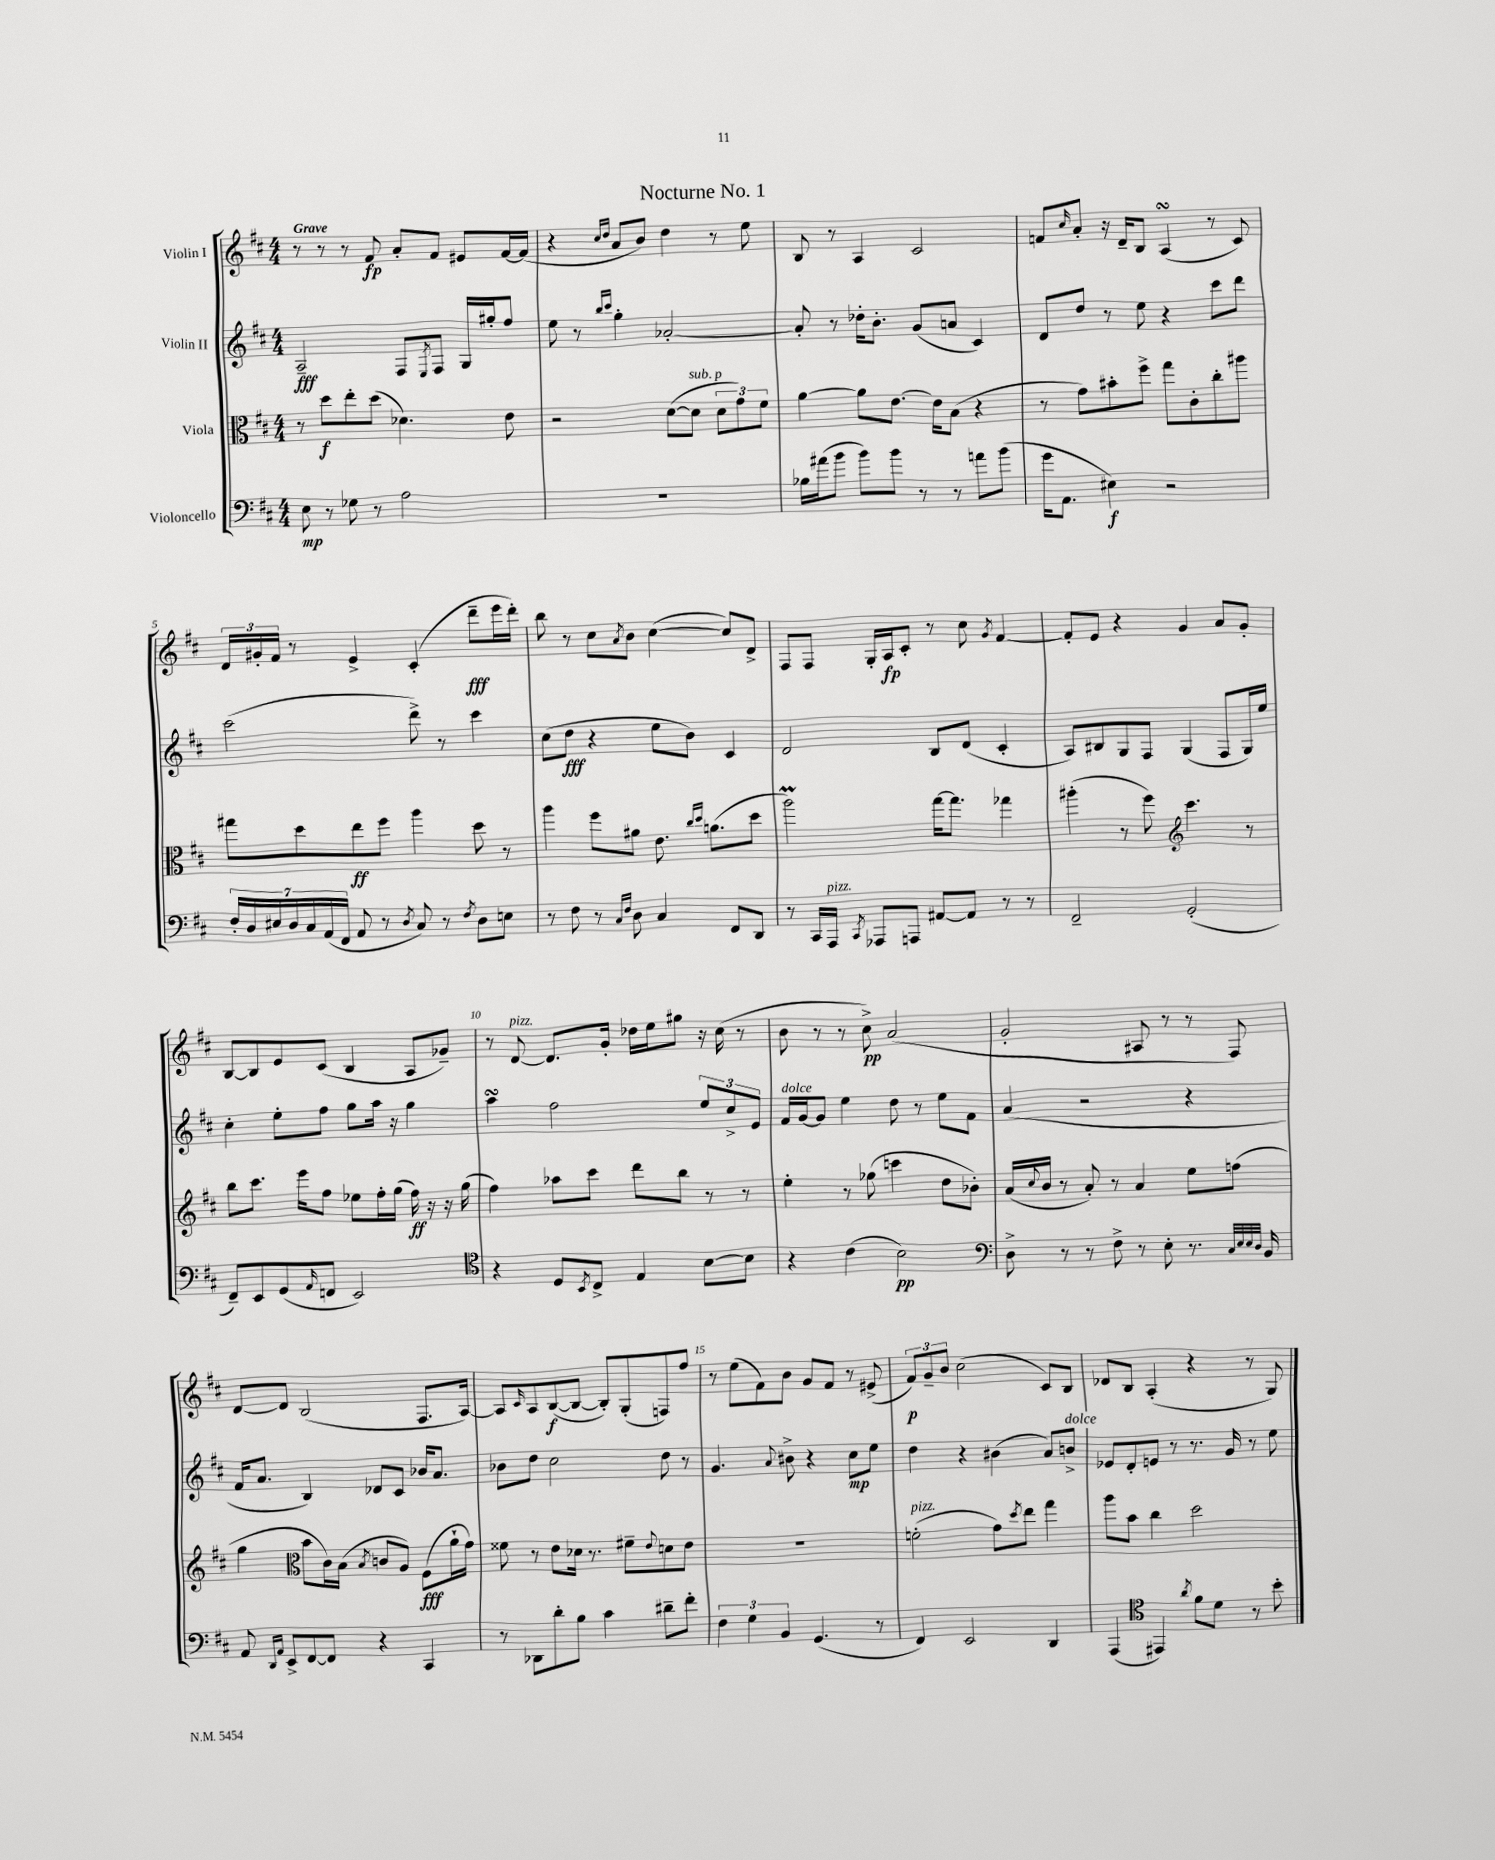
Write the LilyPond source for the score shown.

\header { title = "Nocturne No. 1" }
<<
\new StaffGroup <<
\new Staff = "s0" \with { instrumentName = "Violin I" } {
    \clef treble \key d \major \numericTimeSignature \time 4/4 \tempo "Grave"
    r8 r8 r8 fis'8\fp a'8-. fis'8 eis'8 fis'16~ fis'16( |
    r4 \grace { cis''16 d''16 } a'8 b'8) d''4 r8 e''8 |
    b8 r8 a4 cis'2 |
    f'8 \grace { cis''16 } a'8-. r16 d'16-- b8 a4\turn( r8 cis'8) |
    \tuplet 3/2 { d'16 gis'16-. fis'16 } r8 e'4-> cis'4-.( d'''8--\fff e'''16 d'''16-.) |
    b''8 r8 cis''8 \acciaccatura { a'8 } b'8 cis''4~( cis''8) d'8-> |
    fis8 fis8 g16-. a16\fp cis'8-. r8 cis''8 \acciaccatura { g'8 } fis'4~ |
    fis'8-. e'8 r4 g'4 a'8 g'8-. |
    b8~ b8 e'8 cis'8( b4 a8 ges'8--) |
    r8 d'8~^\markup { \italic "pizz." } d'8. g'16-. des''16 e''16 gis''8 r16 cis''16( r8 |
    b'8 r8 r8 cis''8->\pp) a'2( |
    g'2-. ais8 r8 r8 fis8) |
    d'8~ d'8 b2( fis8. a16~) |
    a8 \grace { cis'16 } a8 b8~\f( b8~ b8-.) g8-.( f8) fis''8 |
    r8 e''8( fis'8) b'8 g'8 fis'8 r8 eis'8->( |
    \tuplet 3/2 { fis'8\p) g'8-- b'8 } cis''2( cis'8) b8 |
    des'8 b8 a4-.( r4 r8 g8) \bar "|." |
}
\new Staff = "s1" \with { instrumentName = "Violin II" } {
    \clef treble \key d \major \numericTimeSignature \time 4/4
    a2--\fff fis8 \acciaccatura { e8 } fis8 g16 gis''16-. fis''8 |
    e''8 r8 \grace { b''16 cis'''16 } g''4-. aes'2~-. |
    aes'8-. r8 des''16-. b'8.-. g'8( a'8 cis'4) |
    d'8 d''8 r8 e''8 r4 cis'''8 d'''8 |
    cis'''2( d'''8->) r8 cis'''4 |
    cis''8( d''8\fff r4 e''8 b'8) cis'4 |
    d'2 b8 d'8( cis'4-. |
    a8) bis8 g8 fis8 g4( fis8 g16) e''16 |
    cis''4-. e''8-. fis''8 g''8 a''16 r16 g''4 |
    a''4\turn fis''2 \tuplet 3/2 { e''8 cis''8-> e'8 } |
    fis'16^\markup { \italic "dolce" } g'16~ g'8 e''4 d''8 r8 e''8 fis'8 |
    a'4( r2 r4 |
    fis'16 a'8. b4) des'8 cis'8 bes'16 a'8. |
    bes'8 d''8 cis''2 d''8 r8 |
    g'4. \appoggiatura { a'8 } bis'8-> r4 cis''8\mp e''8 |
    d''4 r4 bis'4( a'8) b'8->^\markup { \italic "dolce" } |
    ees'8 d'8-. e'8 r8 r8. g'16 r8 e''8 \bar "|." |
}
\new Staff = "s2" \with { instrumentName = "Viola" } {
    \clef alto \key d \major \numericTimeSignature \time 4/4
    r8 d''8\f e''8-. d''8( des'4.) e'8 |
    r2 d'8~( d'8^\markup { \italic "sub. p" } \tuplet 3/2 { d'8 g'8) fis'8 } |
    a'4~ a'8 e'8.~ e'16 b8( r4 |
    r8 g'8) bis'8-. fis''8-> g''8 cis'8-. cis''8-. ais''8 |
    gis''8 d''8 e''8\ff fis''8 a''4 d''8 r8 |
    a''4 fis''8 ais'8 e'8. \grace { cis''16 d''16 } a'8.( d''8 |
    a''2\prall) g''16~ g''8. ges''4 |
    ais''4-.( r8 fis''8) \clef treble cis'''4. r8 |
    b''8 cis'''8. e'''16 fis''8 ees''8 fis''16-. g''16( fis''16\ff) r16 r16 g''16( |
    fis''4) aes''8 cis'''8 d'''8 b''8 r8 r8 |
    e''4-. r8 ges''8( c'''4 d''8 bes'8-.) |
    a'16( \appoggiatura { cis''8 } b'16 r8 a'8-.) r8 a'4 e''8 f''8( |
    g''4 \clef alto b'8 cis'16) b16( \acciaccatura { b8 } c'8 a8) fis8\fff( a'16-! g'16) |
    fisis'8 r8 e'8 des'16 r8. fis'8-- \appoggiatura { e'8 } d'8 e'8 |
    R1 |
    f'2-.^\markup { \italic "pizz." }( g'8) \acciaccatura { d''8 } e''8 g''4 |
    a''8 b'8 cis''4 d''2 \bar "|." |
}
\new Staff = "s3" \with { instrumentName = "Violoncello" } {
    \clef bass \key d \major \numericTimeSignature \time 4/4
    e8\mp r8 ges8 r8 a2 |
    R1 |
    bes16 ais'16( b'8 b'8) b'8 r8 r8 a'8 b'8( |
    g'16 a,8. eis4\f) r2 |
    \tuplet 7/4 { fis16-. d16 eis16 d16 cis16 a,16( fis,16 } a,8 r8 \acciaccatura { d8 } cis8) r8 \acciaccatura { fis8 } d8 e8 |
    r8 fis8 r8 \grace { cis16 fis16 } d8 cis4 fis,8 d,8 |
    r8 cis,16 a,,16^\markup { \italic "pizz." } \acciaccatura { cis,8 } aes,,8 a,,8 ais,8~ ais,8 r8 r8 |
    fis,2-- g,2-.( |
    fis,8--) e,8 g,8( \grace { a,16 } f,8 e,2) |
    \clef tenor r4 d8 \acciaccatura { b,8 } cis8-> e4 b8~ b8 |
    r4 cis'4( b2\pp) |
    \clef bass d8-> r8 r8 fis8-> r8 e8-. r8. \grace { cis32 e32 e32 d32 } b,16 |
    a,8 \grace { d,16 a,16 } e,8-> fis,8~ fis,8 r4 cis,4 |
    r8 des,8 d'8-. b8 cis'4 dis'8-- fis'8-. |
    \tuplet 3/2 { fis4 g4 b,4 } g,4.( r8 |
    fis,4) e,2 d,4 |
    a,,4( \clef tenor eis,4) \acciaccatura { a'8 } fis'8 d'8 r8 b'8-. \bar "|." |
}
>>
>>
\layout { \context { \Score \override BarNumber.break-visibility = ##(#f #t #t) barNumberVisibility = #(every-nth-bar-number-visible 5) } }
